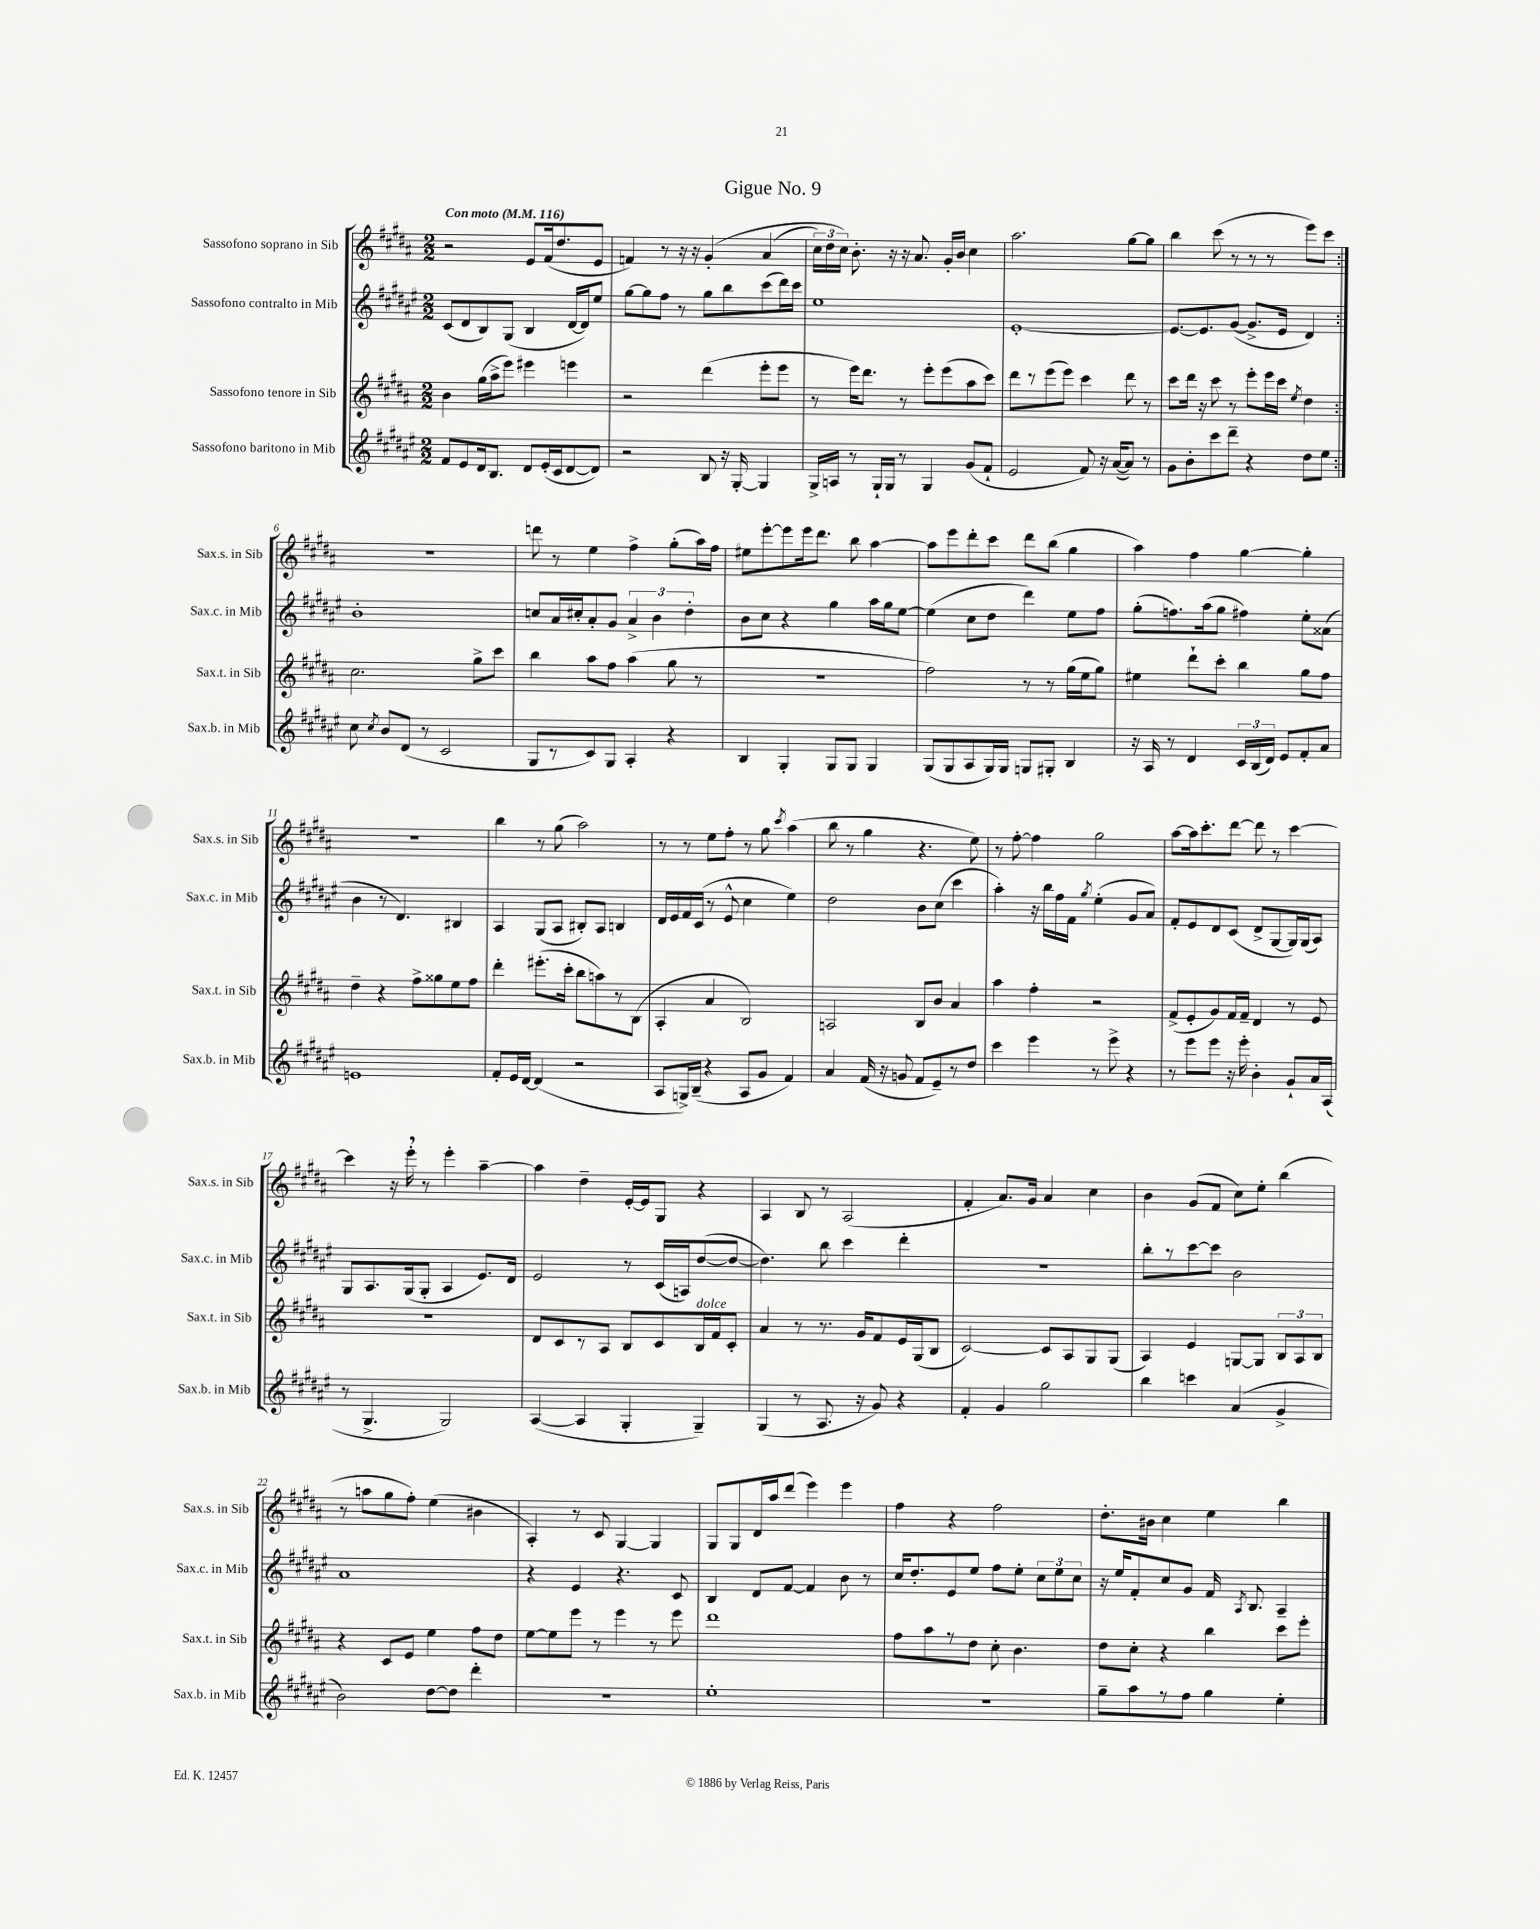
\header { title = "Gigue No. 9" }
<<
\new StaffGroup <<
\new Staff = "s0" \with { instrumentName = "Sassofono soprano in Sib" shortInstrumentName = "Sax.s. in Sib" } {
    \clef treble \key b \major \numericTimeSignature \time 2/2 \tempo "Con moto" 4 = 116
    \autoBeamOff \repeat volta 2 { r2 e'8[ fis'16( dis''8. e'8] |
    f'4) r8 r16 r16 gis'4-.\( ais'4( |
    \tuplet 3/2 { cis''16[) dis''16 cis''16]\) } b'8.-. r16 r16 ais'8. gis'16[-. b'16] cis''4 |
    ais''2. gis''8[~ gis''8] |
    b''4 cis'''8( r8 r8 r8 e'''8[) cis'''8] | }
    R1 |
    d'''8 r8 e''4 fis''4-> gis''8[-.( ais''16) fis''16] |
    eis''8[ e'''8~-. e'''8 e'''16 dis'''8.] b''8 ais''4~ |
    ais''8[ e'''8 dis'''8-. cis'''8] dis'''8[ b''8]( gis''4 |
    ais''4) fis''4 gis''4~ gis''4-. |
    R1 |
    b''4 r8 gis''8( ais''2) |
    r8 r8 e''8[ fis''8]-. r8 gis''8 \acciaccatura { cis'''8 } ais''4( |
    b''8 r8 gis''4 r4. e''8) |
    r8 fis''8~-. fis''4 gis''2 |
    ais''8[~ ais''16 cis'''8.-. dis'''8]~ dis'''8 r8 cis'''4~ |
    cis'''4 r16 e'''16-. \breathe r8 e'''4-. ais''4~-- |
    ais''4 dis''4-- e'16[~-. e'16 gis8] r4 |
    ais4 b8 r8 ais2( |
    fis'4-. ais'8.[) gis'16] ais'4 cis''4 |
    b'4 gis'8[( fis'8] cis''8[) e''8]-. b''4( |
    r8 a''8[ gis''8 fis''8]-.) e''4( bis'4 |
    ais4-.) r8 cis'8 gis4~ gis4 |
    gis8[ gis8 dis'16 ais''16 dis'''8]( e'''4) e'''4 |
    fis''4 r4 fis''2 |
    dis''8.[-. bis'16] cis''4 e''4 b''4 \bar "|." |
}
\new Staff = "s1" \with { instrumentName = "Sassofono contralto in Mib" shortInstrumentName = "Sax.c. in Mib" } {
    \clef treble \key fis \major \numericTimeSignature \time 2/2
    \autoBeamOff \repeat volta 2 { cis'8[( dis'8 b8) gis8]( b4 dis'16[~ dis'16) eis''8] |
    gis''8[~ gis''8 fis''8] r8 gis''8[ b''8 cis'''8( dis'''16) cis'''16] |
    eis''1 |
    eis'1~-. |
    eis'8.[~ eis'8. gis'8]~( gis'8.[-> eis'16] dis'4) | }
    b'1-. |
    c''8[ ais'16 cis''16-. ais'8-. gis'8] \tuplet 3/2 { ais'4-> b'4 dis''4-. } |
    b'8[ cis''8] r4 gis''4 ais''16[ gis''16 eis''8]~ |
    eis''4( cis''8[ dis''8] dis'''4) eis''8[ fis''8] |
    gis''8[-.( f''8.) ais''16( gis''8] fis''4) eis''8[-. aisis'8]( |
    b'4 r8 dis'4.) bis4 |
    ais4 gis8[( ais8] bis8[-.) ais8] b4 |
    dis'16[ eis'16 fis'16 cis'16]( r8 eis'8-^ cis''4 eis''4) |
    dis''2 b'8[ cis''8]( cis'''4 |
    ais''4-.) r16 b''16[ fis''16 fis'16] \acciaccatura { gis''8 } eis''4-.( gis'8[ ais'8]) |
    fis'8[-. eis'8 dis'8 cis'8]( dis'8[-> gis8~ gis16) gis16( ais8]) |
    gis8[ ais8. gis16( gis8]-. ais4 eis'8.[) dis'16] |
    eis'2 r8 cis'16[( a16) dis''8~( dis''8]~ |
    dis''4.) b''8 cis'''4 dis'''4-. |
    r1 |
    b''8[-. r8 cis'''8~ cis'''8] b'2 |
    ais'1 |
    r4 eis'4 r4. cis'8 |
    b4 dis'8[ fis'8]~ fis'4 b'8 r8 |
    cis''16[ dis''8.-. eis'8 eis''8] fis''8[ eis''8]-. \tuplet 3/2 { cis''8[ eis''8 cis''8] } |
    r16 eis''16[ fis'8-. cis''8 gis'8] fis'16 \acciaccatura { ais8 } b8. ais4-- \bar "|." |
}
\new Staff = "s2" \with { instrumentName = "Sassofono tenore in Sib" shortInstrumentName = "Sax.t. in Sib" } {
    \clef treble \key b \major \numericTimeSignature \time 2/2
    \autoBeamOff \repeat volta 2 { b'4 gis''16[( ais''16-> e'''8]) eis'''4 e'''4 |
    r2 dis'''4( e'''8[-. e'''8] |
    r8 e'''16[) dis'''8.] r8 e'''8[-. e'''8( ais''8 cis'''8]) |
    dis'''8[ r8 e'''8( e'''8]) cis'''4 dis'''8 r8 |
    cis'''8[ dis'''16] r16 cis'''8 r8 e'''8[-. e'''16 cis'''16] \acciaccatura { e''8 } dis''4 | }
    cis''2. gis''8[-> cis'''8] |
    b''4 ais''8[ fis''8] ais''4( gis''8 r8 |
    R1 |
    fis''2) r8 r8 gis''16[( e''16 gis''8]) |
    eis''4 dis'''8[-! cis'''8]-. b''4 gis''8[ fis''8] |
    dis''4-- r4 fis''8[-> gisis''8 e''8 fis''8] |
    dis'''4-. eis'''8.[-.( cis'''16]-. b''8[ a''8) r8 b8]( |
    ais4-. ais'4 b2) |
    a2 b8[ b'8] ais'4 |
    ais''4 fis''4-. r2 |
    fis'8[->( e'8-. gis'8) fis'16 fis'16]-- dis'4 r8 e'8 |
    R1 |
    dis'8[ cis'8 r8 ais8] b8[ cis'8 b16^\markup { \italic "dolce" } fis'16 cis'8]-. |
    ais'4 r8 r8. gis'16[ fis'8 e'16 gis16( b8] |
    cis'2~) cis'8[ ais8 gis8 gis8]( |
    ais4) e'4 g8[~ g8] \tuplet 3/2 { b8[ ais8 b8] } |
    r4 cis'8[ e'8] e''4 fis''8[ dis''8] |
    e''8[~ e''8 e'''8] r8 e'''4 r8 e'''8 |
    dis'''1 |
    fis''8[ ais''8 r8 dis''8] cis''8-. b'4. |
    dis''8[ cis''8]-. r4 b''4 cis'''8[ e'''8]-. \bar "|." |
}
\new Staff = "s3" \with { instrumentName = "Sassofono baritono in Mib" shortInstrumentName = "Sax.b. in Mib" } {
    \clef treble \key fis \major \numericTimeSignature \time 2/2
    \autoBeamOff \repeat volta 2 { fis'8[ eis'8 dis'16 b8.] dis'8[ eis'16-.( cis'16 dis'8~ dis'8]) |
    r2 b8 r16 gis16~-. gis4 |
    gis16[-> a16] r8 gis16[-! gis16] r8 gis4 gis'8[( fis'8]-! |
    eis'2 fis'8) r16 ais'16[~( ais'8]) r8 |
    gis'8[ b'8-. cis'''8 dis'''8]-- r4 dis''8[ eis''8] | }
    cis''8 \acciaccatura { cis''8 } b'8[ dis'8]( r8 cis'2 |
    gis8[ r8 cis'8) gis8] ais4-. r4 |
    b4 gis4-. gis8[ gis8] gis4 |
    gis8[( gis8 ais8 gis16) gis16] g8[ gis8]-. b4 |
    r16 ais16 r8 dis'4 \tuplet 3/2 { cis'16[ b16( dis'16]) } eis'8[ fis'8-. ais'8] |
    e'1 |
    fis'8[-. eis'16 dis'16]~ dis'4( r2 |
    ais8[ g16->) b16]--( r4 ais8[ gis'8] fis'4) |
    ais'4 fis'16( r16 g'8 fis'8[ eis'8--) r8 dis''8] |
    cis'''4 eis'''4 r8 eis'''8-> r4 |
    r8 eis'''8[ eis'''8] r16 eis'''16-. b'4-. gis'8[-! ais'16 ais16]( |
    r8 gis4.-> gis2) |
    ais4~( ais4 gis4-. gis4--) |
    gis4( r8 ais8. r16 gis'8) r4 |
    fis'4-. gis'4 gis''2 |
    b''4 c'''4 ais'4( gis'4-> |
    b'2) dis''8[~ dis''8] dis'''4-. |
    r1 |
    eis''1-. |
    R1 |
    gis''8[-- ais''8 r8 fis''8] gis''4 eis''4-. \bar "|." |
}
>>
>>
